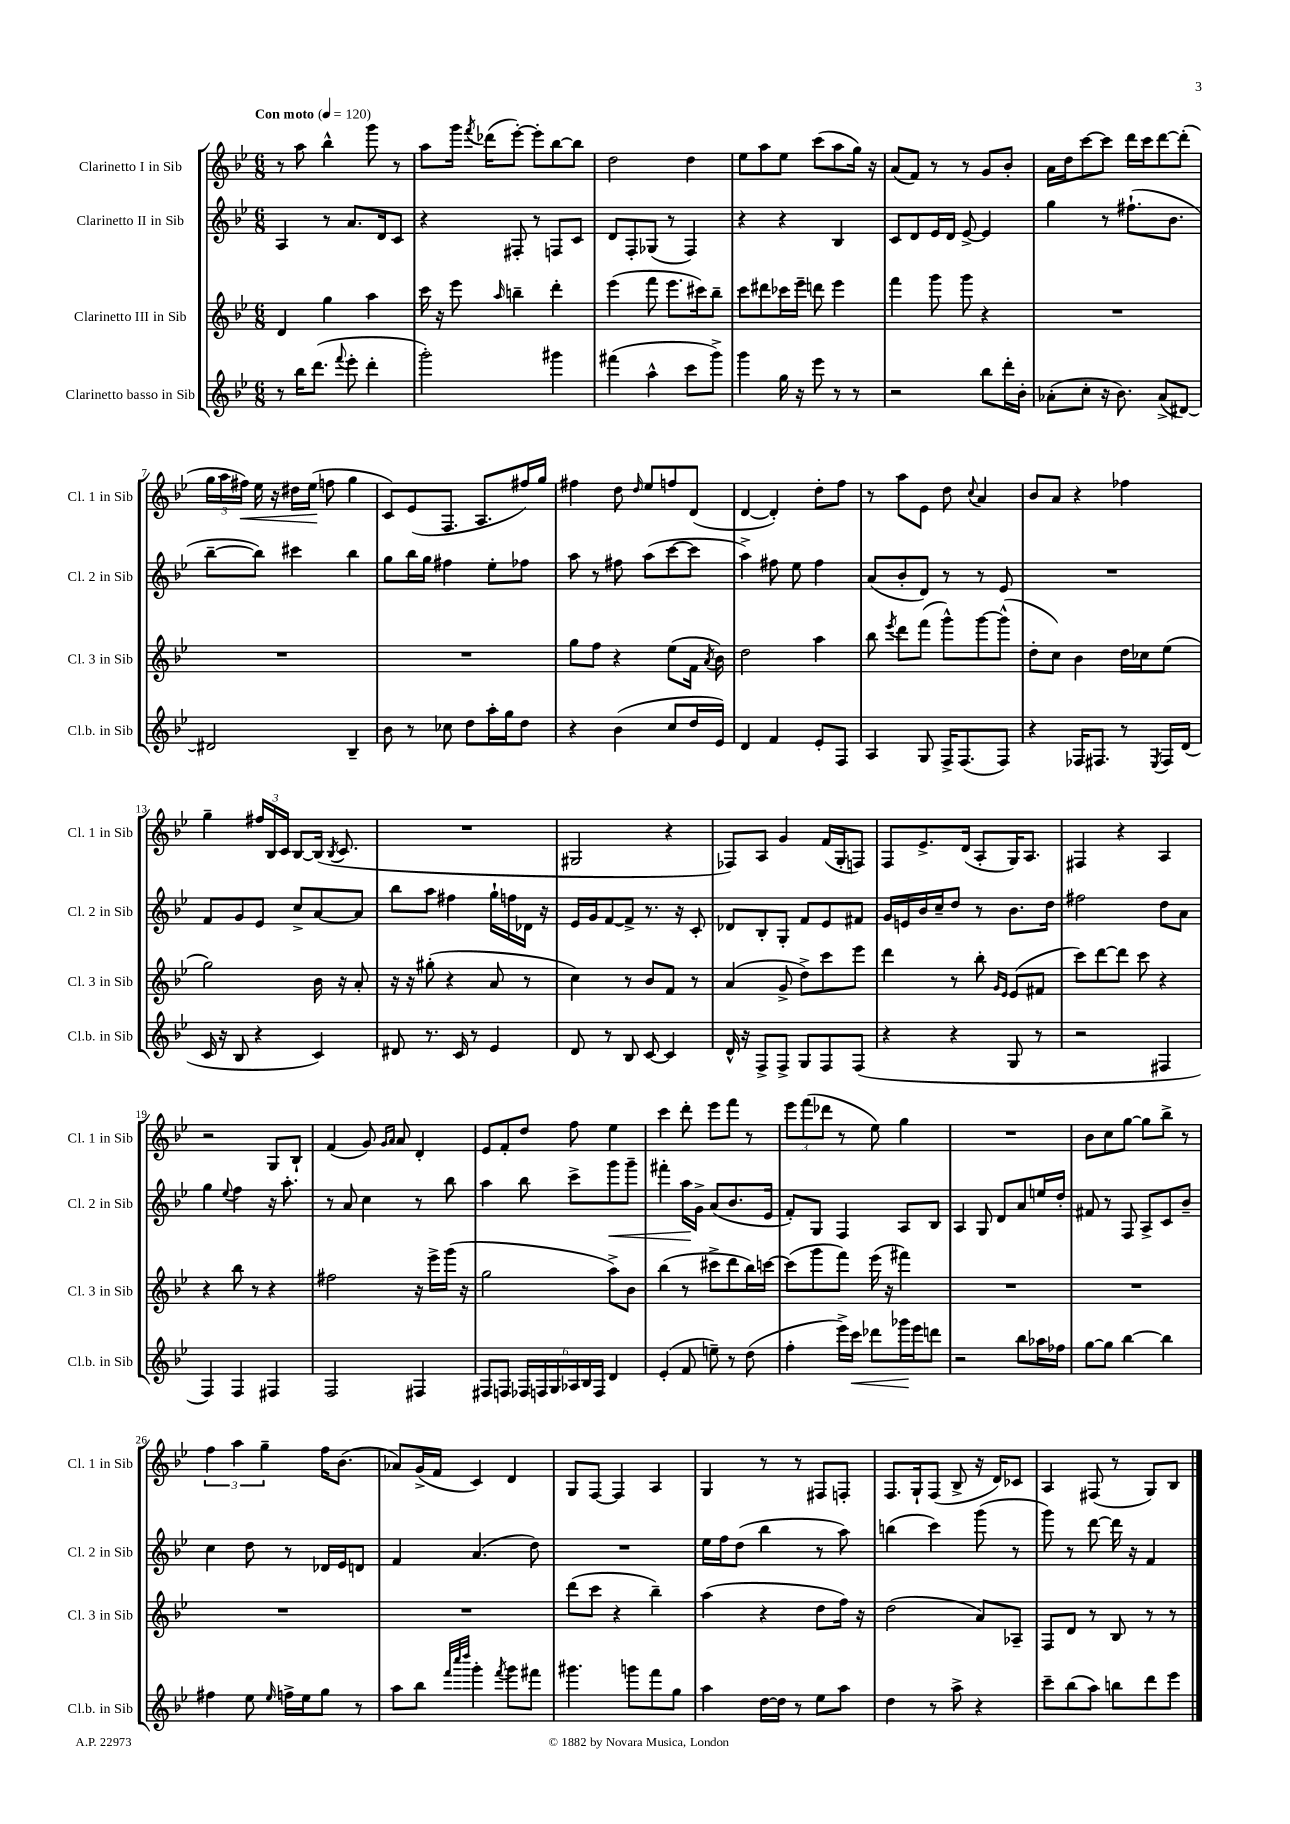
<<
\new StaffGroup <<
\new Staff = "s0" \with { instrumentName = "Clarinetto I in Sib" shortInstrumentName = "Cl. 1 in Sib" } {
    \clef treble \key bes \major \numericTimeSignature \time 6/8 \tempo "Con moto" 4 = 120
    \autoBeamOff r8 a''8 bes''4-^ g'''8 r8 |
    a''8[ g'''16] \acciaccatura { f'''8 } des'''16[( ees'''8]~-.) ees'''8[-. bes''8~ bes''8] |
    d''2 d''4 |
    ees''8[ a''8 ees''8] c'''8[( a''8 g''16]) r16 |
    a'8[( f'8]) r8 r8 g'8[ bes'8]-. |
    a'16[ d''16 c'''8~ c'''8] d'''16[ c'''16 d'''8~ d'''8]-.( |
    \tuplet 3/2 { g''16[ a''16 fis''16]\<) } ees''16 r16 dis''16[ ees''16]\!( f''8 g''4 |
    c'8[) ees'8( f8.] a8.[ fis''16) g''16] |
    fis''4 d''8 \grace { d''16 } ees''8[ f''8 d'8]( |
    d'4~ d'4-.) d''8[-. f''8] |
    r8 a''8[ ees'8] d''8 \appoggiatura { c''8 } a'4 |
    bes'8[ a'8] r4 fes''4 |
    g''4-- \tuplet 3/2 { fis''16[ bes16 c'16] } bes8[~ bes16]( \acciaccatura { bes8 } c'8. |
    R2. |
    gis2 r4 |
    fes8[) a8] g'4 f'16[( g16-. f8]) |
    f8[ ees'8.-> d'16]( a8[-. g16) a8.] |
    fis4 r4 a4 |
    r2 g8[ bes8]-! |
    f'4( g'8) \grace { g'16[ a'16] } a'8 d'4-. |
    ees'8[ f'8-. d''8] f''8 ees''4 |
    c'''4 d'''8-. ees'''8[ f'''8] r8 |
    \tuplet 3/2 { ees'''8[ f'''8( des'''8] } r8 ees''8) g''4 |
    R2. |
    bes'8[ c''8 g''8]~ g''8[ bes''8]-> r8 |
    \tuplet 3/2 { f''4 a''4 g''4-- } f''16[ bes'8.]( |
    aes'8[) g'16->( f'16] c'4) d'4 |
    g8[ f8]~ f4 a4 |
    g4 r8 r8 fis8[ f8]-. |
    f8.[ g16-! f8]( bes8-> r16 d'16[) ces'8] |
    a4 fis8( r8 g8[) bes8] \bar "|." |
}
\new Staff = "s1" \with { instrumentName = "Clarinetto II in Sib" shortInstrumentName = "Cl. 2 in Sib" } {
    \clef treble \key bes \major \numericTimeSignature \time 6/8
    \autoBeamOff a4 r8 a'8.[ d'16 c'8] |
    r4 fis8-. r8 f8[ c'8] |
    d'8[ f8-. ges8]( r8 f4) |
    r4 r4 bes4 |
    c'8[ d'8 ees'16 d'16] ees'8~-> ees'4 |
    g''4 r8 fis''8.[-!( bes'8.] |
    bes''8[~-- bes''8]) cis'''4 bes''4 |
    g''8[ bes''16 g''16] fis''4 ees''8[-. fes''8] |
    a''8 r8 fis''8 a''8[( c'''8~ c'''8] |
    a''4->) fis''8 ees''8 fis''4 |
    a'8[( bes'8-. d'8]) r8 r8 ees'8 |
    R2. |
    f'8[ g'8 ees'8] c''8[-> a'8~ a'8] |
    bes''8[ a''8] fis''4 g''16[-! f''16 des'16] r16 |
    ees'16[ g'16 f'8~ f'8]-> r8. r16 c'8-. |
    des'8[ bes8-. g8]-. f'8[ ees'8 fis'8] |
    g'16[ e'16 bes'16 c''16-- d''8] r8 bes'8.[ d''16] |
    fis''2 d''8[ a'8] |
    g''4 \appoggiatura { ees''8 } f''4 r16 a''8.-. |
    r8 a'8 c''4 r8 bes''8 |
    a''4 bes''8 c'''8[-> g'''8\< g'''8]-- |
    fis'''4-. a''16[\! g'16]-> a'8[( bes'8. ees'16] |
    f'8[-.) g8] f4 a8[ bes8] |
    a4 g8 d'8[ a'8 e''16 d''16]-. |
    fis'8 r8 f8 a8[-> c'8 bes'8]-- |
    c''4 d''8 r8 des'16[ ees'16 d'8] |
    f'4 a'4.( d''8) |
    R2. |
    ees''16[ f''16 d''8]( bes''4 r8 a''8) |
    b''4( c'''4) g'''8( r8 |
    g'''8) r8 d'''8~ d'''16 r16 f'4 \bar "|." |
}
\new Staff = "s2" \with { instrumentName = "Clarinetto III in Sib" shortInstrumentName = "Cl. 3 in Sib" } {
    \clef treble \key bes \major \numericTimeSignature \time 6/8
    \autoBeamOff d'4 g''4 a''4 |
    c'''16 r16 ees'''8 \grace { a''16 } b''4-- d'''4-. |
    ees'''4( f'''8 ees'''8.[ cis'''16) bes''8]-- |
    c'''8[ dis'''8 ces'''16 ees'''16]-- d'''8 ees'''4 |
    f'''4 g'''8 g'''8 r4 |
    R2. |
    R2. |
    R2. |
    g''8[ f''8] r4 ees''8[( f'16] \acciaccatura { a'8 } bes'16) |
    d''2 a''4 |
    bes''8 \acciaccatura { ees'''8 } d'''8[ f'''8]( g'''8[-^) g'''8~ g'''8]-^( |
    d''8[-. c''8]) bes'4 d''16[ ces''16 ees''8]( |
    g''2) bes'16 r16 a'8-. |
    r16 r16 gis''8-.( r4 a'8 r8 |
    c''4) r8 bes'8[ f'8] r8 |
    a'4( g'8-> d''8[->) c'''8 ees'''8] |
    d'''4 r8 bes''8-. \grace { g'16[ ees'16] } ees'8[( fis'8] |
    c'''8[) d'''8~ d'''8] c'''8 r4 |
    r4 bes''8 r8 r4 |
    fis''2 r16 ees'''16[-> g'''16]( r16 |
    g''2 a''8[->) bes'8] |
    bes''4( r8 cis'''8[-> d'''8 bes''16) c'''16]~ |
    c'''8[( g'''8 f'''8]) ees'''16( r16 fis'''4) |
    R2. |
    R2. |
    R2. |
    R2. |
    d'''8[( c'''8] r4 bes''4--) |
    a''4( r4 d''8[ f''16]) r16 |
    d''2( a'8[) aes8]-- |
    f8[ d'8] r8 bes8 r8 r8 \bar "|." |
}
\new Staff = "s3" \with { instrumentName = "Clarinetto basso in Sib" shortInstrumentName = "Cl.b. in Sib" } {
    \clef treble \key bes \major \numericTimeSignature \time 6/8
    \autoBeamOff r8 bes''16[ d'''8.]( \appoggiatura { f'''8 } ees'''8-. d'''4-. |
    g'''2-.) gis'''4 |
    fis'''4( a''4-^ c'''8[ g'''8]->) |
    g'''4 g''16 r16 ees'''8 r8 r8 |
    r2 bes''8[ d'''16-. bes'16]-. |
    aes'8[-.( c''8]-. r16 bes'8.) aes'8[->( dis'8]~) |
    dis'2 bes4-- |
    bes'8 r8 ces''8 d''8[ a''16-. g''16 d''8] |
    r4 bes'4( c''8[ d''16 ees'16]) |
    d'4 f'4 ees'8[-. f8] |
    a4 g8 f16[-> f8.( f8]) |
    r4 fes16[ fis8.] r8 \acciaccatura { ees8 } fis16[ d'16]( |
    c'16 r16 bes8 r4 c'4) |
    dis'8 r8. c'16 r8 ees'4 |
    d'8 r8 bes8 c'8~ c'4 |
    d'16-^ r16 f8[-> f8]-> g8[ f8 f8]( |
    r4 r4 g8 r8 |
    r2 fis4 |
    f4) f4 fis4 |
    f2 fis4 |
    fis8[ f8] \tuplet 6/4 { fes16[ f16 g16 aes16 bes16 f16] } d'4 |
    ees'4-.( f'8 e''8--) r8 d''8( |
    f''4-. ees'''16[->) c'''16]\< des'''8[ ges'''16\! ees'''16 d'''8] |
    r2 bes''8[ aes''16 fes''16] |
    g''8[~ g''8] bes''4~ bes''4 |
    fis''4 ees''8 \grace { ees''16 } f''16[-> ees''16 g''8] r8 |
    a''8[ bes''8] \grace { f'''32[ c''''32 d''''32] } g'''4-. \acciaccatura { f'''8 } g'''8[ fis'''8] |
    gis'''4. g'''8[ f'''8 g''8] |
    a''4 d''16[~ d''16] r8 ees''8[ a''8] |
    d''4 r8 a''8-> r4 |
    c'''8[-- bes''8( a''8]) b''8[ d'''8 ees'''8] \bar "|." |
}
>>
>>
